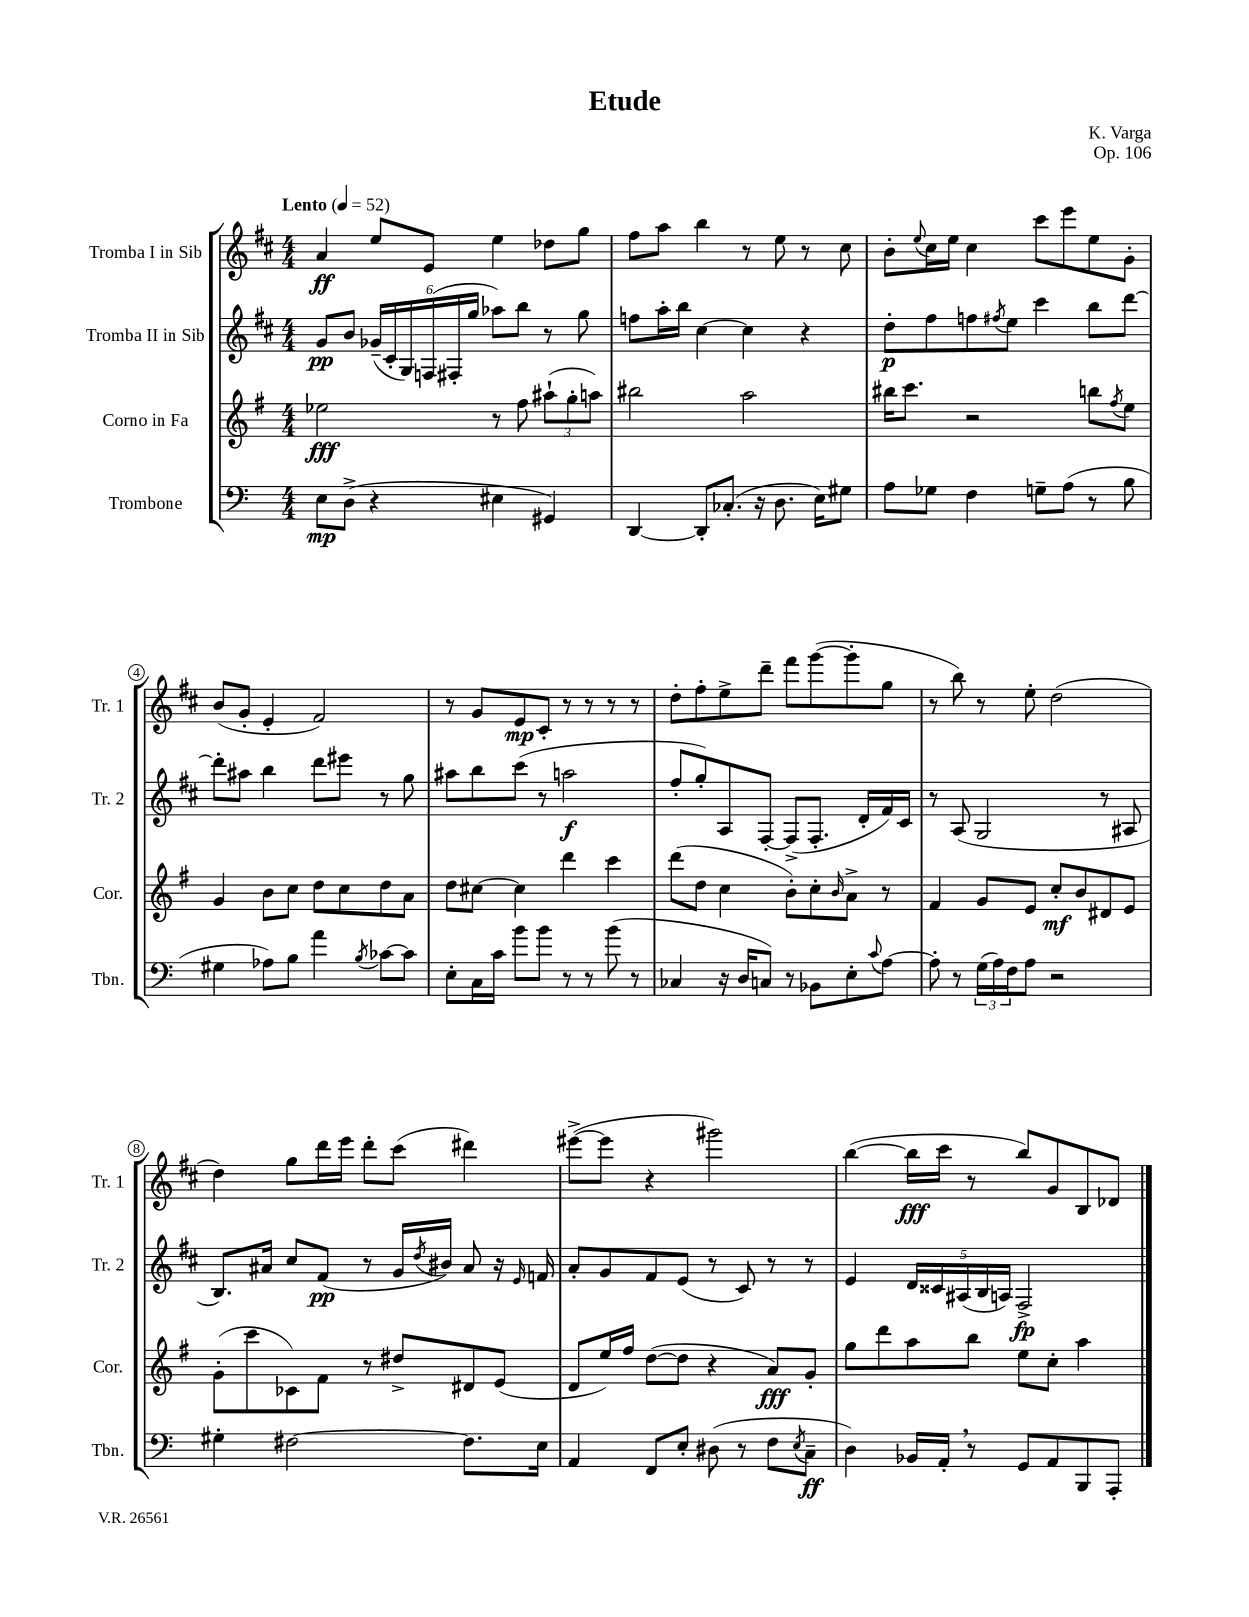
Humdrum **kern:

**kern	**dynam	**kern	**dynam	**kern	**dynam	**kern	**dynam
*part4	*part4	*part3	*part3	*part2	*part2	*part1	*part1
*staff4	*staff4	*staff3	*staff3	*staff2	*staff2	*staff1	*staff1
*I"Trombone	*	*I"Corno in Fa	*	*I"Tromba II in Sib	*	*I"Tromba I in Sib	*
*I'Tbn.	*	*I'Cor.	*	*I'Tr. 2	*	*I'Tr. 1	*
*clefF4	*	*clefG2	*	*clefG2	*	*clefG2	*
*k[]	*	*k[f#]	*	*k[f#c#]	*	*k[f#c#]	*
*M4/4	*	*M4/4	*	*M4/4	*	*M4/4	*
*MM52	*	*MM52	*	*MM52	*	*MM52	*
=1	=1	=1	=1	=1	=1	=1	=1
!	!	!	!	!	!	!LO:TX:a:B:t=Lento	!
8E\L	mp	2ee-X\	fff	8g/L	pp	4a/	ff
(8D^\J	.	.	.	8b/J	.	.	.
4r	.	.	.	(24g-X~/LL	.	8ee/L	.
.	.	.	.	24c#'/	.	.	.
.	.	.	.	24G/)	.	.	.
.	.	.	.	(24Fn/	.	8e/J	.
.	.	.	.	24F#X'/	.	.	.
.	.	.	.	24gg/JJ	.	.	.
4E#X\	.	8r	.	8aa-X\L)	.	4ee\	.
.	.	8ff#\	.	8bb\J	.	.	.
4GG#X/)	.	(12aa#X`\L	.	8r	.	8dd-X\L	.
.	.	12gg'\	.	.	.	.	.
.	.	.	.	8gg\	.	8gg\J	.
.	.	12aan\J)	.	.	.	.	.
=2	=2	=2	=2	=2	=2	=2	=2
[4DD/	.	2bb#X\	.	8ffn\L	.	8ff#\L	.
.	.	.	.	16aa'\L	.	8aa\J	.
.	.	.	.	16bb\JJ	.	.	.
8DD'/L]	.	.	.	[4cc#\	.	4bb\	.
(8.C-X'/J	.	.	.	.	.	.	.
.	.	2aa\	.	4cc#\]	.	8r	.
16r	.	.	.	.	.	.	.
8.D\	.	.	.	.	.	8ee\	.
.	.	.	.	4r	.	8r	.
16E\KL)	.	.	.	.	.	.	.
8G#X\J	.	.	.	.	.	8cc#\	.
=3	=3	=3	=3	=3	=3	=3	=3
8A\L	.	16bb#X\KL	.	8dd'\L	p	8b'\L	.
.	.	8.ccc\J	.	.	.	.	.
.	.	.	.	.	.	8qqee/	.
8G-X\J	.	.	.	8ff#\	.	16cc#\L	.
.	.	.	.	.	.	16ee\JJ	.
4F\	.	2r	.	8ffn\	.	4cc#\	.
.	.	.	.	8qff#X/	.	.	.
.	.	.	.	8ee\J	.	.	.
8Gn~\L	.	.	.	4ccc#\	.	8ccc#\L	.
(8A\J	.	.	.	.	.	8eee\	.
8r	.	8bbn\L	.	8bb\L	.	8ee\	.
.	.	8qff#/	.	.	.	.	.
8B\	.	8ee\J	.	[8ddd\J	.	8g'\J	.
!!LO:LB:g=z
=4	=4	=4	=4	=4	=4	=4	=4
4G#X\	.	4g/	.	8ddd'\L]	.	(8b/L	.
.	.	.	.	8aa#X\J	.	8g'/J	.
8A-X\L)	.	8b\L	.	4bb\	.	4e'/	.
8B\J	.	8cc\J	.	.	.	.	.
4a\	.	8dd\L	.	8ddd\L	.	2f#/)	.
.	.	8cc\	.	8eee#X\J	.	.	.
8qB/	.	.	.	.	.	.	.
[8c-X\L	.	8dd\	.	8r	.	.	.
8c-\J]	.	8a\J	.	8gg\	.	.	.
=5	=5	=5	=5	=5	=5	=5	=5
8E'\L	.	8dd\L	.	8aa#X\L	.	8r	.
16C\L	.	[8cc#X\J	.	8bb\	.	8g/L	.
16c\JJ	.	.	.	.	.	.	.
8b\L	.	4cc#\]	.	(8ccc#\J	.	8e/	mp
8b\J	.	.	.	8r	.	8c#'/J	.
8r	.	4ddd\	.	2aan\	f	8r	.
8r	.	.	.	.	.	8r	.
(8b\	.	4ccc\	.	.	.	8r	.
8r	.	.	.	.	.	8r	.
=6	=6	=6	=6	=6	=6	=6	=6
4C-X/	.	(8ddd\L	.	8ff#'/L	.	8dd'\L	.
.	.	8dd\J	.	8gg'/)	.	8ff#'\	.
16r	.	4cc\	.	8A/	.	8ee^\	.
16D/KL	.	.	.	.	.	.	.
8Cn/J)	.	.	.	[8F#'/J	.	8ddd~\J	.
8r	.	8b'\L)	.	(8F#^/L]	.	8fff#\L	.
8BB-X\L	.	8cc'\	.	8.F#'/J	.	([8ggg\	.
.	.	16qqb/	.	.	.	.	.
8E'\	.	8a^\J	.	.	.	8ggg'\]	.
.	.	.	.	16d'/LL	.	.	.
8qqc/	.	.	.	.	.	.	.
[8A\J	.	8r	.	16f#/)	.	8gg\J	.
.	.	.	.	16c#/JJ	.	.	.
=7	=7	=7	=7	=7	=7	=7	=7
8A'\]	.	4f#/	.	8r	.	8r	.
8r	.	.	.	(8A/	.	8bb\)	.
(24G\LL	.	8g/L	.	2G/	.	8r	.
24A\)	.	.	.	.	.	.	.
24F\J	.	.	.	.	.	.	.
8A\J	.	8e/J	.	.	.	8ee'\	.
2r	.	8cc'/L	mf	.	.	(2dd\	.
.	.	8b/	.	.	.	.	.
.	.	8d#X/	.	8r	.	.	.
.	.	8e/J	.	8A#X/	.	.	.
!!LO:LB:g=z
=8	=8	=8	=8	=8	=8	=8	=8
4G#X'\	.	(8g'\L	.	8.B/L)	.	4dd\)	.
.	.	8ccc\	.	.	.	.	.
.	.	.	.	16a#X/Jk	.	.	.
[2F#X\	.	8c-X\)	.	8cc#/L	.	8gg\L	.
.	.	8f#\J	.	(8f#/J	pp	16ddd\L	.
.	.	.	.	.	.	16eee\JJ	.
.	.	8r	.	8r	.	8ddd'\L	.
.	.	8dd#X^/L	.	16g/LL	.	(8ccc#\J	.
.	.	.	.	8qdd/	.	.	.
.	.	.	.	16b#X/JJ)	.	.	.
8.F#\L]	.	8d#X/	.	8a#/	.	4ddd#X\)	.
.	.	(8e/J	.	16r	.	.	.
.	.	.	.	16qqe/	.	.	.
16E\Jk	.	.	.	16fn/	.	.	.
=9	=9	=9	=9	=9	=9	=9	=9
4AA/	.	8d/L	.	8a'/L	.	([8eee#X^\L	.
.	.	16ee/L)	.	8g/	.	8eee#\J]	.
.	.	16ff#/JJ	.	.	.	.	.
8FF/L	.	([8dd\L	.	8f#/	.	4r	.
8E'/J	.	8dd\J]	.	(8e/J	.	.	.
(8D#X\	.	4r	.	8r	.	2ggg#X\)	.
8r	.	.	.	8c#/)	.	.	.
8F\L	.	8a/L)	fff	8r	.	.	.
8qE/	.	.	.	.	.	.	.
8C~\J	ff	8g'/J	.	8r	.	.	.
=10	=10	=10	=10	=10	=10	=10	=10
4D\)	.	8gg\L	.	4e/	.	([4bb\	.
.	.	8ddd\	.	.	.	.	.
16BB-X/LL	.	8aa\	.	20d/LL	.	16bb\LL]	fff
.	.	.	.	20c##X/	.	.	.
16AA',/JJ	.	.	.	.	.	16ccc#\JJ	.
.	.	.	.	(20A#X/	.	.	.
8r	.	8bb\J	.	.	.	8r	.
.	.	.	.	20B/	.	.	.
.	.	.	.	20An/JJ)	.	.	.
8GG/L	.	8ee\L	.	2F#^/	fp	8bb/L)	.
8AA/	.	8cc'\J	.	.	.	8g/	.
8BBB/	.	4aa\	.	.	.	8B/	.
8AAA'/J	.	.	.	.	.	8d-X/J	.
==	==	==	==	==	==	==	==
*-	*-	*-	*-	*-	*-	*-	*-
